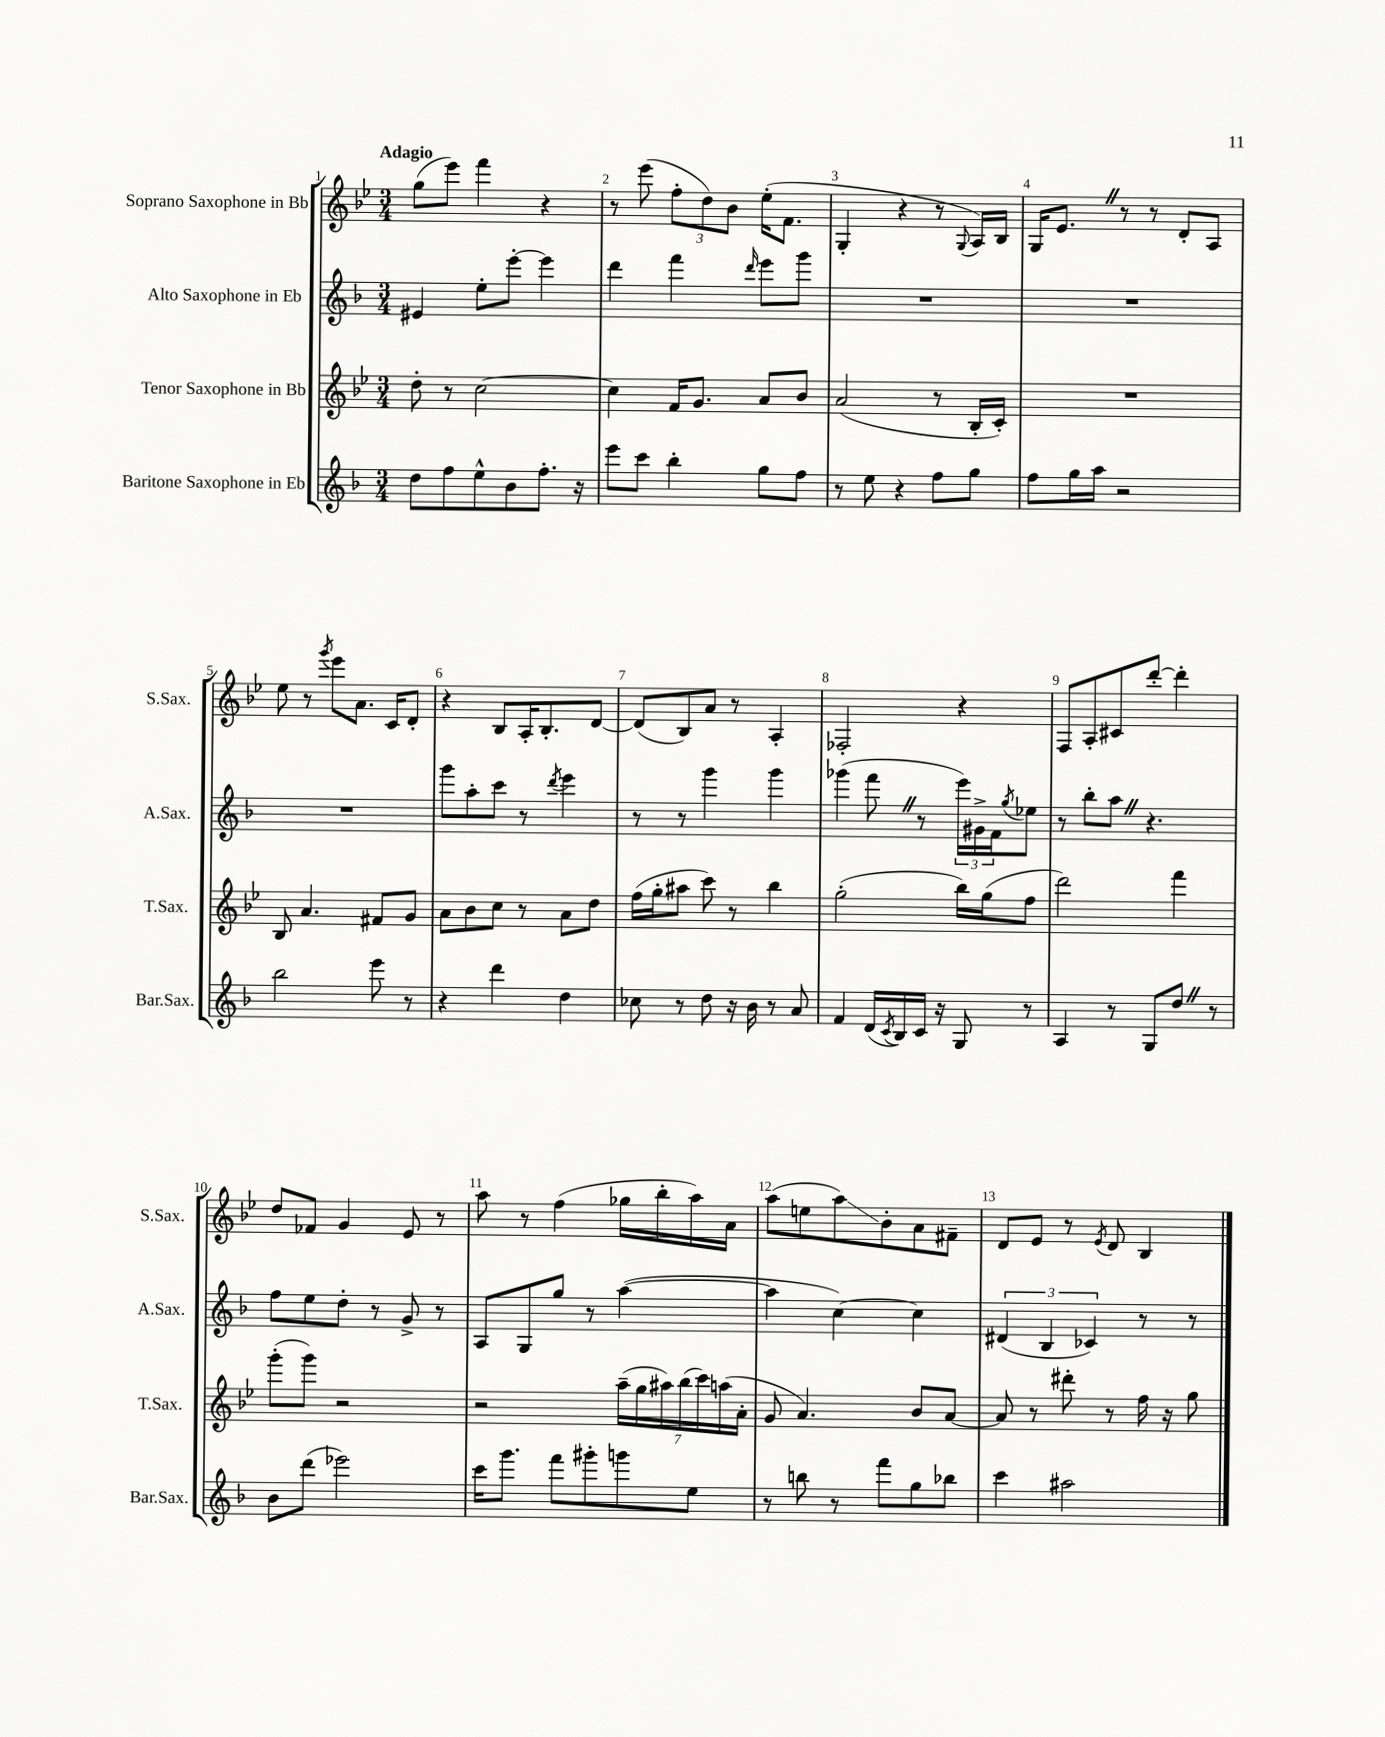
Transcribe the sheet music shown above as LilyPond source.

<<
\new StaffGroup <<
\new Staff = "s0" \with { instrumentName = "Soprano Saxophone in Bb" shortInstrumentName = "S.Sax." } {
    \clef treble \key bes \major \numericTimeSignature \time 3/4 \tempo "Adagio"
    g''8( ees'''8) f'''4 r4 |
    r8 ees'''8( \tuplet 3/2 { f''8-. d''8) bes'8 } ees''16-.( f'8. |
    g4-. r4 r8 \appoggiatura { g8 } a16) bes16 |
    g16 ees'8. \once \override BreathingSign.text = \markup { \musicglyph "scripts.caesura.straight" } \breathe r8 r8 d'8-. a8 |
    ees''8 r8 \acciaccatura { g'''8 } ees'''8 a'8. c'16 d'8-. |
    r4 bes8 a16-. bes8.-. d'8~ |
    d'8( bes8) a'8 r8 a4-. |
    fes2-. r4 |
    f8 a8-. cis'8 d'''8~-. d'''4-. |
    d''8 fes'8 g'4 ees'8 r8 |
    a''8 r8 f''4( ges''16 bes''16-. a''16) a'16 |
    a''8( e''8 a''8\glissando) bes'8-. a'8 fis'8-- |
    d'8 ees'8 r8 \acciaccatura { ees'8 } d'8 bes4 \bar "|." |
}
\new Staff = "s1" \with { instrumentName = "Alto Saxophone in Eb" shortInstrumentName = "A.Sax." } {
    \clef treble \key f \major \numericTimeSignature \time 3/4
    eis'4 e''8-. e'''8~-. e'''4 |
    d'''4 f'''4 \grace { d'''16 } e'''8 g'''8 |
    R2. |
    R2. |
    R2. |
    g'''8 a''8-. c'''8 r8 \acciaccatura { d'''8 } e'''4 |
    r8 r8 g'''4 g'''4 |
    ges'''4( f'''8 \once \override BreathingSign.text = \markup { \musicglyph "scripts.caesura.straight" } \breathe r8 \tuplet 3/2 { e'''16) gis'16-> f'16 } \acciaccatura { g''8 } ees''8 |
    r8 bes''8-. a''8 \once \override BreathingSign.text = \markup { \musicglyph "scripts.caesura.straight" } \breathe r4. |
    f''8 e''8 d''8-. r8 g'8-> r8 |
    a8 g8 g''8 r8 a''4~( |
    a''4 c''4~) c''4 |
    \tuplet 3/2 { dis'4( bes4 ces'4) } r8 r8 \bar "|." |
}
\new Staff = "s2" \with { instrumentName = "Tenor Saxophone in Bb" shortInstrumentName = "T.Sax." } {
    \clef treble \key bes \major \numericTimeSignature \time 3/4
    d''8-. r8 c''2~ |
    c''4 f'16 g'8. a'8 bes'8 |
    a'2( r8 bes16-. c'16-.) |
    R2. |
    bes8 a'4. fis'8 g'8 |
    a'8 bes'8 c''8 r8 a'8 d''8 |
    f''16( g''16-. ais''8 c'''8) r8 bes''4 |
    g''2-.( bes''16) g''16( f''8 |
    d'''2) f'''4 |
    g'''8-.( g'''8) r2 |
    r2 \tuplet 7/4 { a''16--( g''16 ais''16) bes''16( c'''16) a''16( a'16-. } |
    g'8 a'4.) bes'8 a'8~ |
    a'8 r8 dis'''8-. r8 f''16 r16 g''8 \bar "|." |
}
\new Staff = "s3" \with { instrumentName = "Baritone Saxophone in Eb" shortInstrumentName = "Bar.Sax." } {
    \clef treble \key f \major \numericTimeSignature \time 3/4
    d''8 f''8 e''8-^ bes'8 f''8.-. r16 |
    e'''8 c'''8 bes''4-. g''8 f''8 |
    r8 e''8 r4 f''8 g''8 |
    f''8 g''16 a''16 r2 |
    bes''2 e'''8 r8 |
    r4 d'''4 d''4 |
    ces''8 r8 d''8 r16 bes'16 r8 a'8 |
    f'4 d'16( \acciaccatura { c'8 } bes16) c'16 r16 g8 r8 |
    a4 r8 g8 d''8 \once \override BreathingSign.text = \markup { \musicglyph "scripts.caesura.straight" } \breathe r8 |
    bes'8 d'''8( ees'''2) |
    c'''16 g'''8. f'''8 gis'''8-. g'''8 e''8 |
    r8 b''8 r8 f'''8 g''8 bes''8 |
    c'''4 ais''2 \bar "|." |
}
>>
>>
\layout { \context { \Score \override BarNumber.break-visibility = ##(#f #t #t) barNumberVisibility = #all-bar-numbers-visible } }
